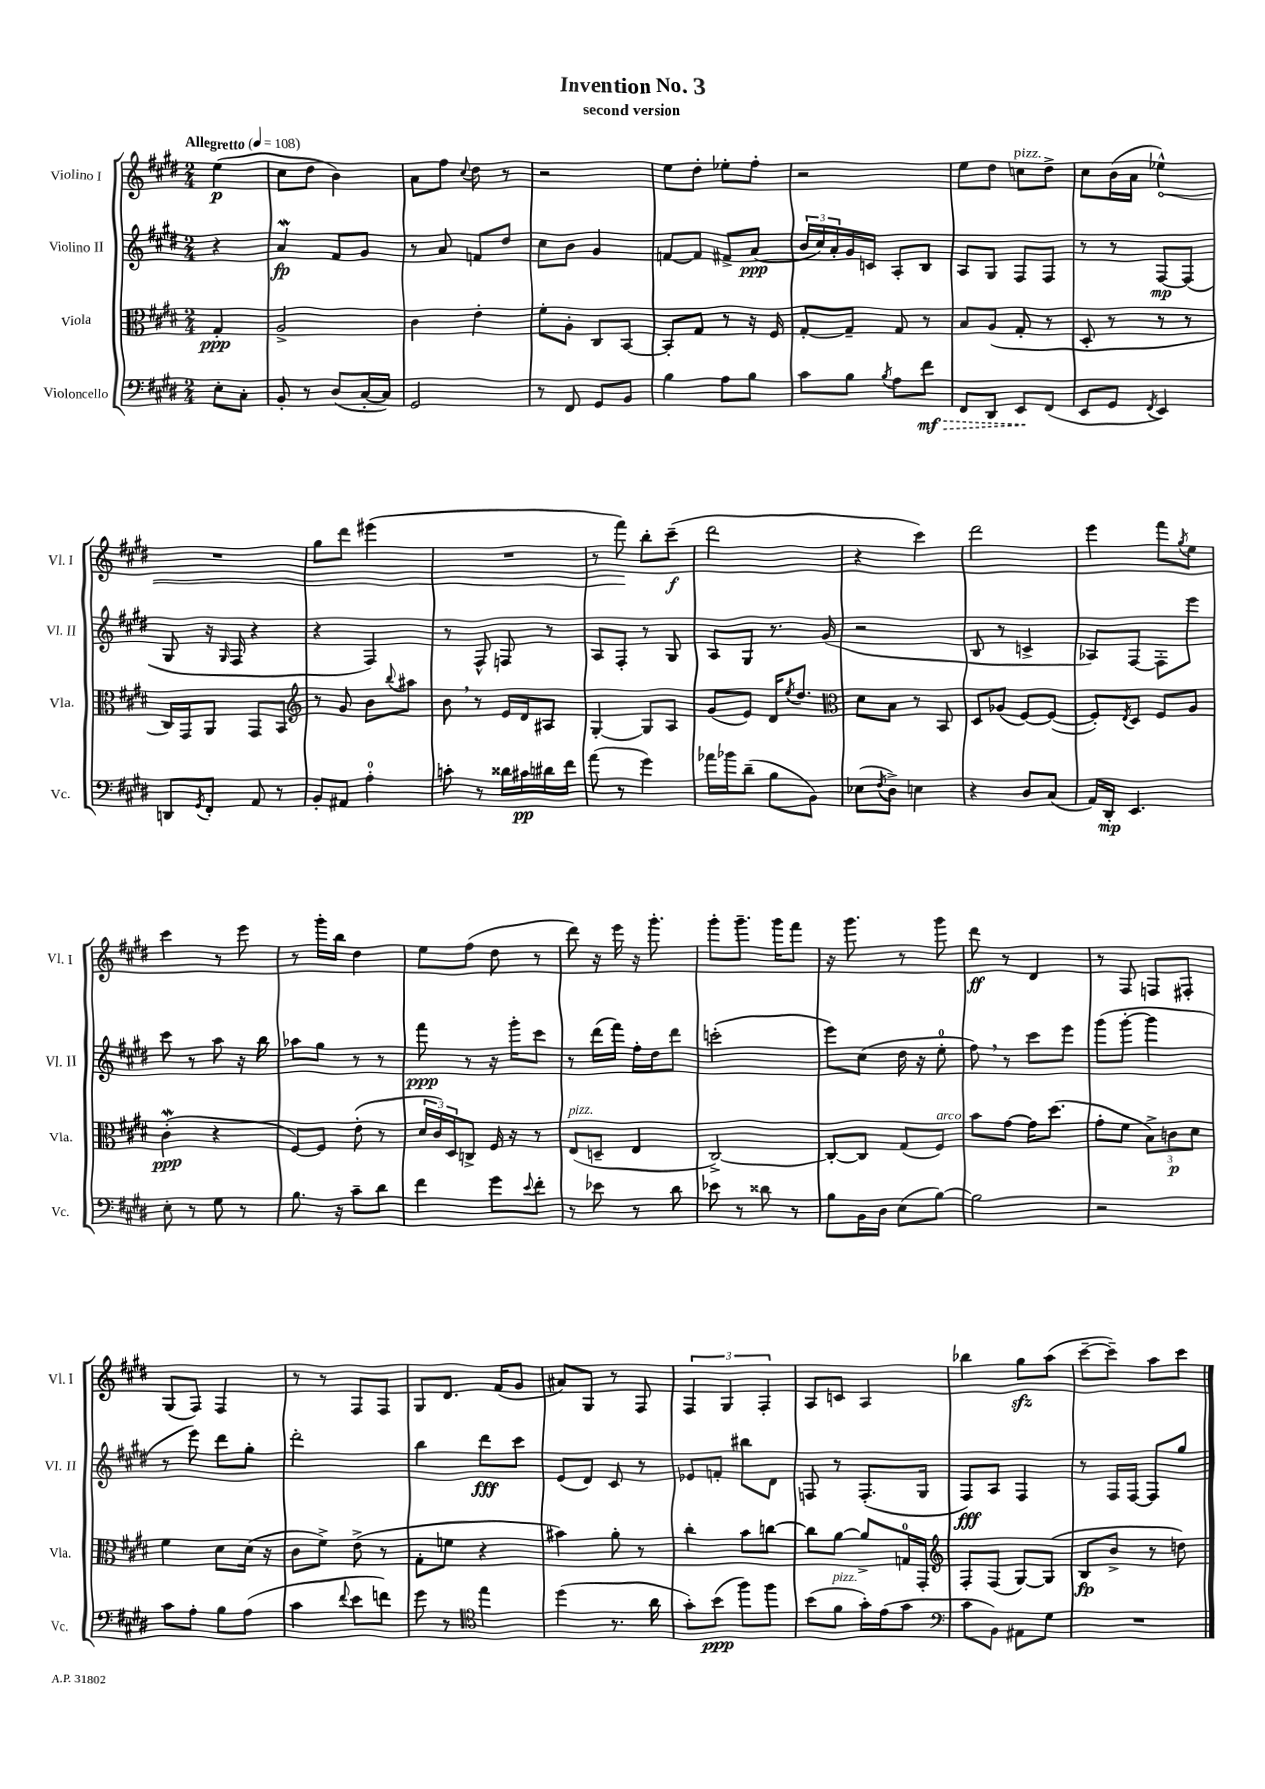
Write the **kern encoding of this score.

**kern	**dynam	**kern	**dynam	**kern	**dynam	**kern	**dynam
*part4	*part4	*part3	*part3	*part2	*part2	*part1	*part1
*staff4	*staff4	*staff3	*staff3	*staff2	*staff2	*staff1	*staff1
*I"Violoncello	*	*I"Viola	*	*I"Violino II	*	*I"Violino I	*
*I'Vc.	*	*I'Vla.	*	*I'Vl. II	*	*I'Vl. I	*
*clefF4	*	*clefC3	*	*clefG2	*	*clefG2	*
*k[f#c#g#d#]	*	*k[f#c#g#d#]	*	*k[f#c#g#d#]	*	*k[f#c#g#d#]	*
*M2/4	*	*M2/4	*	*M2/4	*	*M2/4	*
*MM108	*	*MM108	*	*MM108	*	*MM108	*
=	=	=	=	=	=	=	=
!	!	!	!	!	!	!LO:TX:a:B:t=Allegretto	!
8E'\L	.	4G#'/	ppp	4r	.	(4ee\	p
8C#'\J	.	.	.	.	.	.	.
=1	=1	=1	=1	=1	=1	=1	=1
8BB'/	.	2A^/	.	4aw/	fp	8cc#\L	.
8r	.	.	.	.	.	8dd#\J	.
(8D#/L	.	.	.	8f#/L	.	4b\)	.
[16C#'/L	.	.	.	8g#/J	.	.	.
16C#/JJ])	.	.	.	.	.	.	.
=2	=2	=2	=2	=2	=2	=2	=2
2GG#/	.	4c#\	.	8r	.	8a\L	.
.	.	.	.	8a/	.	8ff#\J	.
.	.	.	.	.	.	8qqcc#/	.
.	.	4e'\	.	8fn/L	.	8dd#\	.
.	.	.	.	8dd#/J	.	8r	.
=3	=3	=3	=3	=3	=3	=3	=3
8r	.	8f#'\L	.	8cc#\L	.	2r	.
8FF#/	.	8A'\J	.	8b\J	.	.	.
8GG#/L	.	8C#/L	.	4g#/	.	.	.
8BB/J	.	[8BB/J	.	.	.	.	.
=4	=4	=4	=4	=4	=4	=4	=4
4B\	.	8BB'/L]	.	[8fn/L	.	8ee\L	.
.	.	8G#/J	.	8f/J]	.	8dd#'\J	.
8A\L	.	8r	.	8f#X^/L	.	8ee-X'\L	.
8B\J	.	16r	.	(8a/J	ppp	8ff#'\J	.
.	.	16F#/	.	.	.	.	.
=5	=5	=5	=5	=5	=5	=5	=5
8c#\L	.	[8G#'/L	.	24b/LL	.	2r	.
.	.	.	.	24cc#/)	.	.	.
.	.	.	.	24a'/	.	.	.
8B\J	.	8G#~/J]	.	16g#/	.	.	.
.	.	.	.	16cn/JJ	.	.	.
8qB/	.	.	.	.	.	.	.
8A\L	.	8G#/	.	8A'/L	.	.	.
!	!LO:HP:b	!	!	!	!	!	!
8f#\J	> mf	8r	.	8B/J	.	.	.
=6	=6	=6	=6	=6	=6	=6	=6
8FF#/L	.	8B/L	.	8A/L	.	8ee\L	.
8DD#/J	.	(8A/J	.	8G#/J	.	8dd#\J	.
!	!	!	!	!	!	!LO:TX:a:i:t=pizz.	!
8EE/L	.	8G#'/	.	8F#/L	.	8ccn\L	.
(8FF#/J	]	8r	.	8F#/J	.	8dd#^\J	.
=7	=7	=7	=7	=7	=7	=7	=7
8EE/L	.	8D#'/	.	8r	.	8cc#\L	.
8GG#/J	.	8r	.	8r	.	(16b\L	.
.	.	.	.	.	.	16a\JJ	.
8qFF#/	.	.	.	.	.	.	.
!	!	!	!	!	!	!	!LO:HP:b
4EE/)	.	8r	.	[8F#/L	mp	4ee-X^^\)	<
.	.	8r	.	(8F#/J]	.	.	.
!!LO:LB:g=z
=8	=8	=8	=8	=8	=8	=8	=8
8DDn/L	.	16C#/LL)	.	8G#/	.	2r	.
.	.	16GG#/J	.	.	.	.	.
8qGG#/	.	.	.	.	.	.	.
8FF#'/J	.	8AA/J	.	16r	.	.	.
.	.	.	.	16qqG#/	.	.	.
.	.	.	.	16F#/	.	.	.
8AA/	.	8GG#/L	.	4r	.	.	.
8r	.	8BB/J	.	.	.	.	.
=9	=9	=9	=9	=9	=9	=9	=9
*	*	*clefG2	*	*	*	*	*
8BB'/L	.	8r	.	4r	.	8gg#\L	.
8AA#X/J	.	8g#/	.	.	.	8ddd#\J	.
4A'\	.	8b\L	.	4F#/)	.	(4eee#X\	.
.	.	8qqbb/	.	.	.	.	.
.	.	8aa#X\J	.	.	.	.	.
=10	=10	=10	=10	=10	=10	=10	=10
8cn'\	.	8b,\	.	8r	.	2r	.
8r	.	8r	.	8F#^^/	.	.	.
16d##X\LL	.	16e/LL	.	8Fn/	.	.	.
16c#X\	pp	16d#/J	.	.	.	.	.
16d#X\	.	8A#X/J	.	8r	.	.	.
16f#\JJ	.	.	.	.	.	.	.
=11	=11	=11	=11	=11	=11	=11	=11
(8a\	.	[4G#'/	.	8A/L	.	8r	.
8r	.	.	.	8F#'/J	.	8fff#\)	.
4g#\)	.	8G#/L]	.	8r	.	8bb'\L	[
.	.	8A/J	.	8G#/	.	(8ccc#~\J	f
=12	=12	=12	=12	=12	=12	=12	=12
16a-X\LL	.	(8g#/L	.	8A/L	.	2ddd#\	.
16b-X\J	.	.	.	.	.	.	.
(8d#~\J	.	8e/J)	.	8G#/J	.	.	.
8B\L	.	16d#/KL	.	8.r	.	.	.
.	.	8qee/	.	.	.	.	.
.	.	8.dd#/J	.	.	.	.	.
8BB\J)	.	.	.	.	.	.	.
.	.	.	.	(16g#/	.	.	.
=13	=13	=13	=13	=13	=13	=13	=13
*	*	*clefC3	*	*	*	*	*
(8E-X\L	.	8d#\L	.	2r	.	4r	.
8qF#/	.	.	.	.	.	.	.
8D#^\J)	.	8B\J	.	.	.	.	.
4En\	.	8r	.	.	.	4ccc#\)	.
.	.	8BB/	.	.	.	.	.
=14	=14	=14	=14	=14	=14	=14	=14
4r	.	8D#/L	.	8B/	.	2ddd#\	.
.	.	(8A-X/J	.	8r	.	.	.
8D#/L	.	[8F#/L)	.	4cn^/	.	.	.
(8C#/J	.	(8F#/J_	.	.	.	.	.
=15	=15	=15	=15	=15	=15	=15	=15
16AA/LL)	.	8F#'/L])	.	8A-X/L)	.	4eee\	.
16DD#'/JJ	mp	.	.	.	.	.	.
.	.	8qE/	.	.	.	.	.
4.EE/	.	8D#/J	.	[8F#/J	.	.	.
.	.	8F#/L	.	8F#'\L]	.	8fff#\L	.
.	.	.	.	.	.	8qgg#/	.
.	.	8A/J	.	8eee\J	.	8ee\J	.
!!LO:LB:g=z
=16	=16	=16	=16	=16	=16	=16	=16
8E'\	.	(4c#W'\	ppp	8ccc#\	.	4ccc#\	.
8r	.	.	.	8r	.	.	.
8G#\	.	4r	.	8aa\	.	8r	.
8r	.	.	.	16r	.	8eee\	.
.	.	.	.	16bb\	.	.	.
=17	=17	=17	=17	=17	=17	=17	=17
8.B\	.	[8F#/L)	.	8aa-X\L	.	8r	.
.	.	8F#/J]	.	8gg#\J	.	16ggg#'\LL	.
16r	.	.	.	.	.	16bb\JJ	.
8c#~\L	.	(8e'\	.	8r	.	4dd#\	.
8d#\J	.	8r	.	8r	.	.	.
=18	=18	=18	=18	=18	=18	=18	=18
4f#\	.	24d#/LL	.	8fff#\	ppp	8ee\L	.
.	.	24c#/)	.	.	.	.	.
.	.	24D#/J	.	.	.	.	.
.	.	8Cn^/J	.	8r	.	(8ff#\J	.
8g#\L	.	16F#/	.	16r	.	8dd#\	.
.	.	16r	.	16ggg#'\KL	.	.	.
8qqe/	.	.	.	.	.	.	.
8f#'\J	.	8r	.	8ccc#\J	.	8r	.
=19	=19	=19	=19	=19	=19	=19	=19
!	!	!LO:TX:a:i:t=pizz.	!	!	!	!	!
8r	.	(8E/L	.	8r	.	8ddd#\)	.
8e-X\	.	8Dn~/J	.	(16ddd#\LL	.	16r	.
.	.	.	.	16fff#\JJ)	.	16eee\	.
8r	.	4E/	.	16ff#'\LL	.	16r	.
.	.	.	.	16dd#\J	.	8.ggg#'\	.
8d#\	.	.	.	8ddd#\J	.	.	.
=20	=20	=20	=20	=20	=20	=20	=20
8e-X\	.	[2C#^/)	.	(2cccn'\	.	8ggg#'\L	.
8r	.	.	.	.	.	8.ggg#~\J	.
8d##X\	.	.	.	.	.	.	.
.	.	.	.	.	.	16ggg#\KL	.
8r	.	.	.	.	.	8fff#\J	.
=21	=21	=21	=21	=21	=21	=21	=21
8B\L	.	8C#'/L_	.	8eee\L)	.	16r	.
.	.	.	.	.	.	8.ggg#\	.
16BB\L	.	8C#/J]	.	(8cc#\J	.	.	.
16D#\JJ	.	.	.	.	.	.	.
(8E\L	.	(8G#/L	.	16dd#\	.	8r	.
.	.	.	.	16r	.	.	.
!	!	!LO:TX:a:i:t=arco	!	!	!	!	!
[8B\J)	.	8F#/J)	.	8ee'\	.	8ggg#\	.
=22	=22	=22	=22	=22	=22	=22	=22
2B\]	.	8b\L	.	8ff#,\)	.	8ddd#\	ff
.	.	[8g#\J	.	8r	.	8r	.
.	.	16g#\KL]	.	8ccc#\L	.	4d#/	.
.	.	(8.dd#\J	.	.	.	.	.
.	.	.	.	8eee\J	.	.	.
=23	=23	=23	=23	=23	=23	=23	=23
2r	.	8g#'\L	.	(8ggg#\L	.	8r	.
.	.	8f#\J	.	[8ggg#'\J	.	8F#/	.
.	.	12B^\L)	.	4ggg#\]	.	8Fn/L	.
.	.	12cn\	p	.	.	.	.
.	.	.	.	.	.	8F#X'/J	.
.	.	12d#\J	.	.	.	.	.
!!LO:LB:g=z
=24	=24	=24	=24	=24	=24	=24	=24
8c#\L	.	4f#\	.	8r	.	(8G#/L	.
8A'\J	.	.	.	8eee\)	.	8F#/J)	.
8B\L	.	8d#\L	.	8ddd#\L	.	4F#/	.
(8A\J	.	(16d#\Jk	.	8gg#'\J	.	.	.
.	.	16r	.	.	.	.	.
=25	=25	=25	=25	=25	=25	=25	=25
4c#\	.	8c#\L	.	2ddd#'\	.	8r	.
.	.	8f#^\J)	.	.	.	8r	.
8qqf#/	.	.	.	.	.	.	.
8e\L	.	(8e^\	.	.	.	8F#/L	.
8fn\J)	.	8r	.	.	.	8F#/J	.
=26	=26	=26	=26	=26	=26	=26	=26
8g#\	.	8G#'\L	.	4bb\	.	8G#/L	.
8r	.	8fn\J	.	.	.	8.d#/J	.
*clefC4	*	*	*	*	*	*	*
4ee\	.	4r	.	8ddd#\L	fff	.	.
.	.	.	.	.	.	(16f#/KL	.
.	.	.	.	8ccc#\J	.	8g#/J	.
=27	=27	=27	=27	=27	=27	=27	=27
(4dd#\	.	4b#X\)	.	(8e/L	.	8a#X/L)	.
.	.	.	.	8d#/J)	.	8G#/J	.
8.r	.	8a'\	.	8c#/	.	8r	.
.	.	8r	.	8r	.	8F#/	.
16a\	.	.	.	.	.	.	.
=28	=28	=28	=28	=28	=28	=28	=28
8g#'\L)	.	4cc#'\	.	8e-X/L	.	6F#/	.
(8b\J	ppp	.	.	8fn'/J	.	.	.
.	.	.	.	.	.	6G#/	.
8ff#\L)	.	8b\L	.	8bb#X\L	.	.	.
.	.	.	.	.	.	6F#'/	.
8ff#\J	.	[8ccn\J	.	8d#\J	.	.	.
=29	=29	=29	=29	=29	=29	=29	=29
(8b\L	.	8cc\L]	.	8Fn/	.	8A/L	.
!LO:TX:a:i:t=pizz.	!	!	!	!	!	!	!
8f#\J	.	[8a\J	.	8r	.	8cn/J	.
16g#'\LL)	.	8a^/L]	.	(8.F'/L	.	4A/	.
(16e\J	.	.	.	.	.	.	.
8g#\J	.	16Gn/L	.	.	.	.	.
.	.	16GG#'/JJ	.	16G#/Jk	.	.	.
=30	=30	=30	=30	=30	=30	=30	=30
*clefF4	*	*clefG2	*	*	*	*	*
8c#\L	.	8F#'/L	.	8F#/L)	fff	4bb-X\	.
8BB\J)	.	(8F#/J	.	8A/J	.	.	.
8AA#X\L	.	[8G#/L)	.	4F#/	.	8gg#zz\L	.
8G#\J	.	(8G#/J]	.	.	.	(8aa\J	.
=31	=31	=31	=31	=31	=31	=31	=31
2r	.	8B/L	fp	8r	.	[8ccc#~\L	.
.	.	8b^/J	.	16F#/LL	.	8ccc#~\J])	.
.	.	.	.	[16F#/JJ	.	.	.
.	.	8r	.	8F#/L]	.	8aa\L	.
.	.	8ddn\)	.	8gg#/J	.	8ccc#\J	.
==	==	==	==	==	==	==	==
*-	*-	*-	*-	*-	*-	*-	*-
